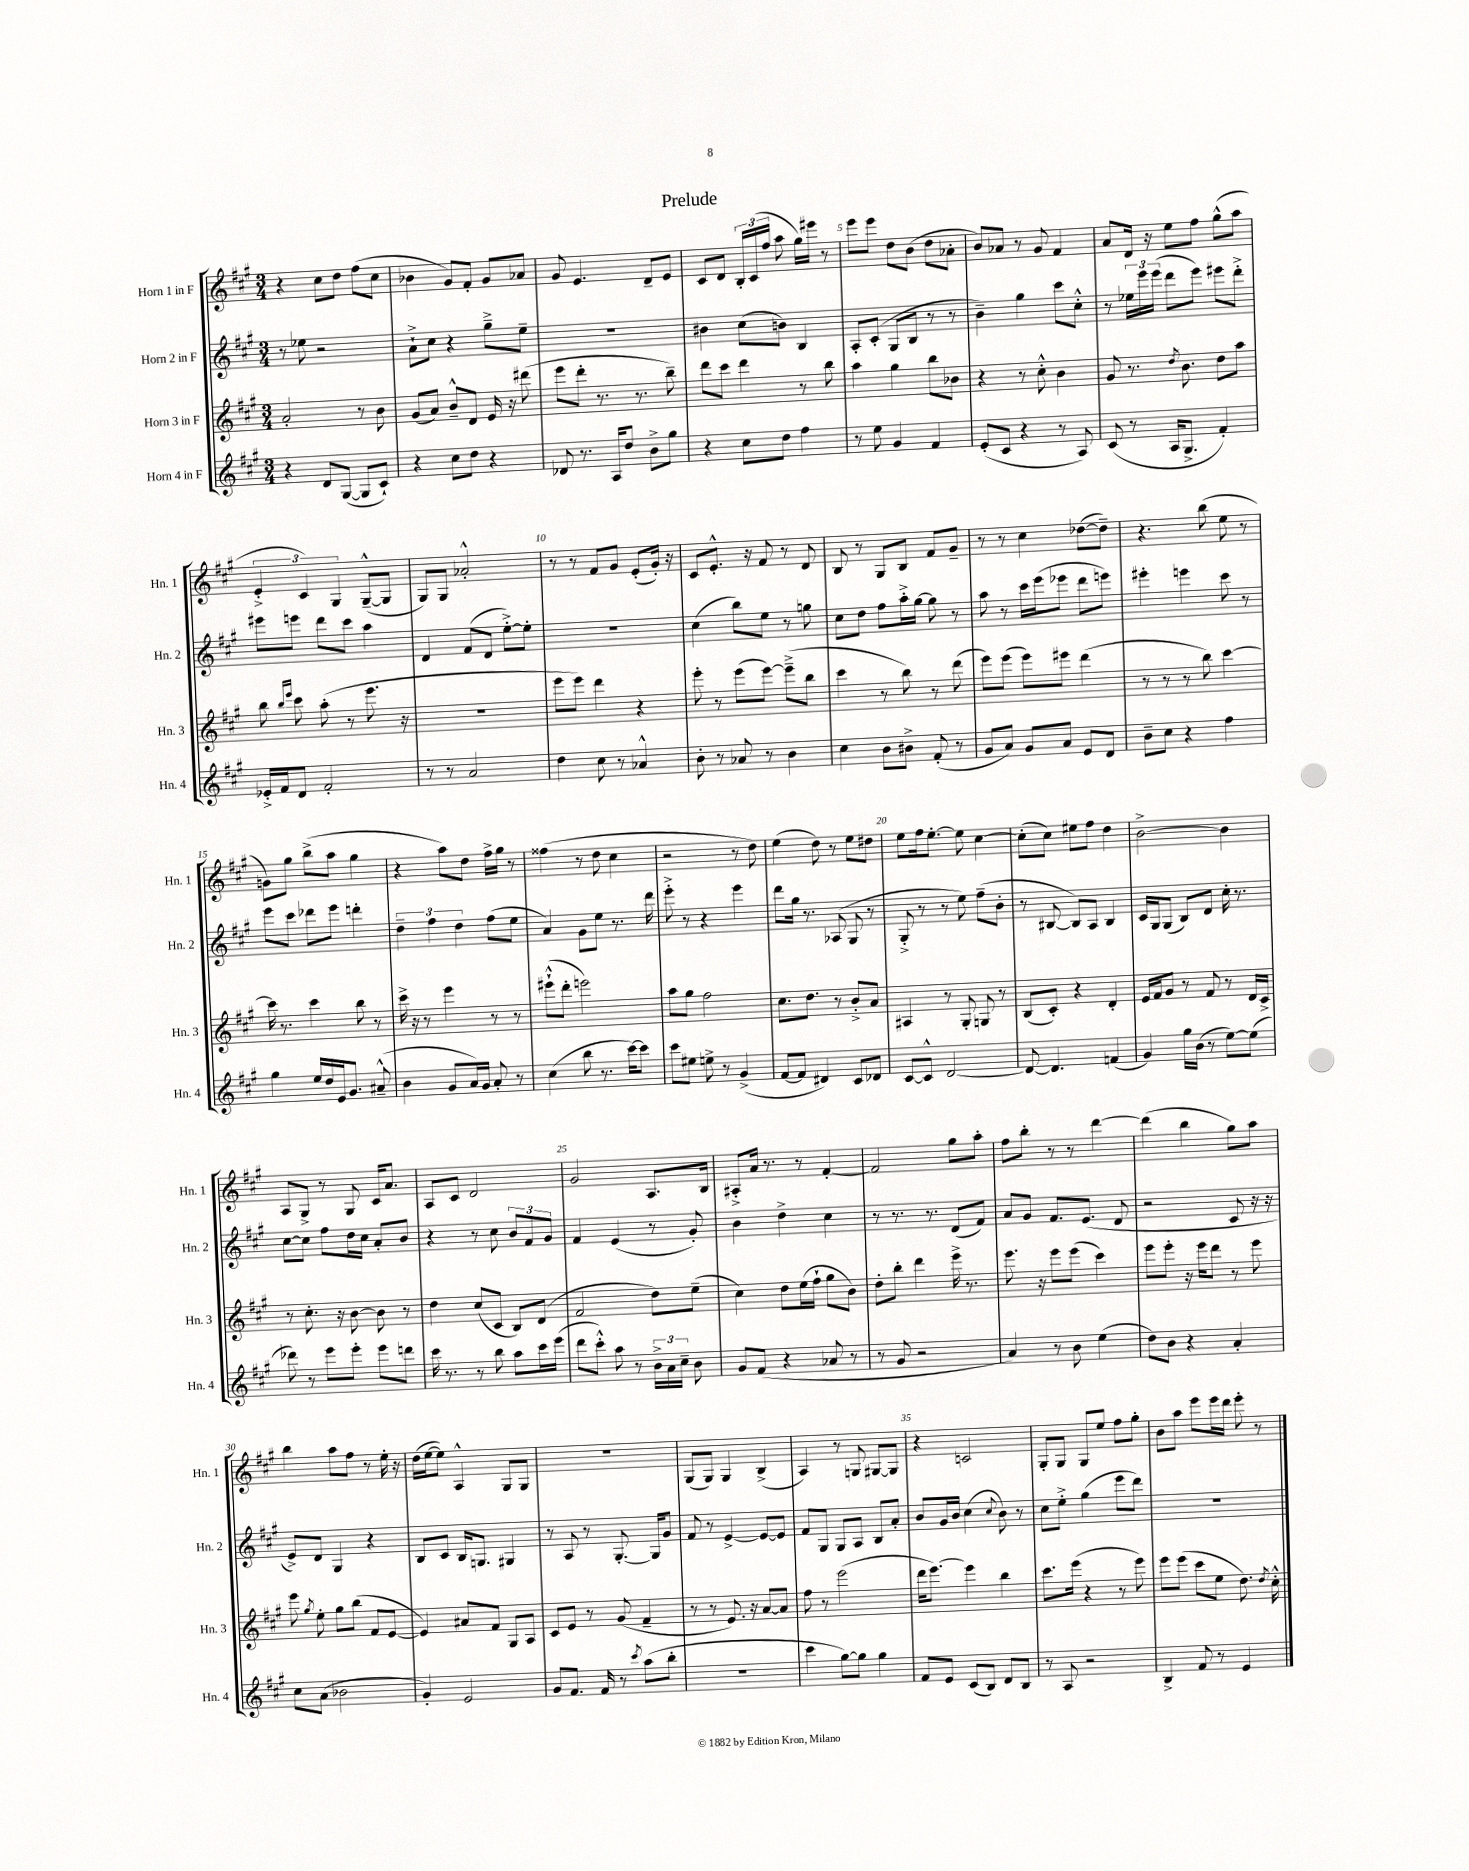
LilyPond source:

\header { title = "Prelude" }
<<
\new StaffGroup <<
\new Staff = "s0" \with { instrumentName = "Horn 1 in F" shortInstrumentName = "Hn. 1" } {
    \clef treble \key a \major \numericTimeSignature \time 3/4
    \autoBeamOff r4 cis''8[ d''8] fis''8[( cis''8] |
    bes'4 gis'8[) fis'8]-. gis'8[ aes'8] |
    gis'8 e'4. d'8[-- e'8] |
    cis'8[ d'8] \tuplet 3/2 { b16[-. cis'16( fis''16] } a''8 gis''16[) eis'''16] r8 |
    e'''8[ e'''8] d''8[ b'8]( d''8[ aes'8]-. |
    b'8[) aes'8] r8 gis'8 fis'4 |
    a'8[ d'16] r16 e''8[ fis''8] gis''8[-^( a''8] |
    \tuplet 3/2 { e'4-.-> cis'4) gis4 } gis8[~---^( gis8] |
    gis8[) gis8] aes'2-.-^ |
    r8 r8 fis'8[ gis'8] e'8[-.( gis'16]-.) r16 |
    cis'8[ e'8.]-.-^ r16 fis'8 r8 d'8 |
    b8 r8 gis8[ b8] fis'8[ gis'8]-- |
    r8 r8 cis''4 des''8[~( des''8]--) |
    r4. b''8( e''8 r8 |
    g'8[) gis''8] b''8[->( a''8] gis''4 |
    r4 a''8[) d''8] fis''16[-> gis''16] r8 |
    fisis''4( r8 d''8 cis''4 |
    r2 r8 d''8) |
    e''4( d''8) r8 e''8[ dis''8] |
    e''8[ fis''16 e''8.]~-. e''8 cis''4~ |
    cis''8[-.( cis''8]) eis''8[ fis''8] d''4 |
    b'2~-> b'4 |
    a8[ gis8]-> r8 gis8 cis'16[ a'8.] |
    a8[ cis'8] d'2 |
    gis'2 a8.[ b16] |
    ais8[-.-> a'16] r8. r8 fis'4~-. |
    fis'2 gis''8[ a''8]-. |
    fis''8[ b''8]-. r8 r8 d'''4~ |
    d'''4( b''4 gis''8[) a''8] |
    b''4 a''8[ fis''8] r8 e''16-. r16 |
    d''16[( e''16~ e''8]) a4-^ gis8[ gis8] |
    R2. |
    gis8[( gis8]) gis4 b4->( |
    a4) r8 g8 gis8[~ gis8] |
    r4 c'2 |
    gis8[-. gis8] gis8[ e''8] fis''8[ gis''8]-. |
    b'8[ a''8] e'''8[ e'''16 d'''16] e'''8-. r8 \bar "|." |
}
\new Staff = "s1" \with { instrumentName = "Horn 2 in F" shortInstrumentName = "Hn. 2" } {
    \clef treble \key a \major \numericTimeSignature \time 3/4
    \autoBeamOff r8 ees''8 r2 |
    a'8[-!-> cis''8] r4 gis''8[---> e''8]-- |
    R2. |
    bis'4 cis''8[( b'8]) b4 |
    a8[-. cis'8]-.( gis8[ b8] r8 r8 |
    b'4--) gis''4 cis'''8[ cis''8]-.-^ |
    r8 \tuplet 3/2 { ees''16[ e'''16 e'''16]( } d'''8[ e'''8]) eis'''8[ d'''8]-.-> |
    eis'''8[ e'''8] d'''8[ cis'''8] a''4 |
    d'4 fis'8[( d'8] e''8[~-.->) e''8]-. |
    R2. |
    cis''4( b''8[) e''8] r8 g''8 |
    cis''8[ d''8] fis''8[ a''16-.-> gis''16]~ gis''8 r8 |
    a''8 r8 cis'''16[ e'''16( ees'''8] d'''8[ e'''8]) |
    eis'''4-. e'''4 cis'''8 r8 |
    e'''8[ cis'''8] des'''8[ e'''8] d'''4-. |
    \tuplet 3/2 { d''4-- fis''4 d''4 } fis''8[( e''8] |
    a'4) gis'8[ e''8] r8. d'''16 |
    e'''8-.-> r8 r4 e'''4 |
    d'''8[ gis''16] r8. aes8( gis8 r8 |
    gis8-.-> r8 r8 e''8) fis''8[--( b'8]-. |
    r8 bis8~ bis8[) a8] bis4 |
    cis'16[ gis16 gis8]( b8[) d'8] cis''16-. r8. |
    cis''8[~ cis''8] fis''8[ d''16 cis''16] a'8[-. b'8] |
    r4 r8 cis''8 \tuplet 3/2 { b'8[ fis'8 gis'8] } |
    fis'4 e'4( r8 gis'8-.) |
    b'4 d''4-> cis''4 |
    r8 r8. r8. d'8[( fis'8]) |
    a'8[ gis'8] fis'8.[ e'8.]( d'8 |
    r2 cis'8 r16 r16 |
    e'8[->) d'8] gis4 r4 |
    b8[ cis'8] b16[ g8.] gis4 |
    r8 a8 r8 gis8.~-. gis16[ gis'8] |
    fis'8 r8 e'4~-> e'8[~ e'8] |
    fis'8[ gis8] gis8[ a8] b8[ a'8]-. |
    b'8[ gis'16 b'16] cis''4( \appoggiatura { cis''8 } b'8) r8 |
    cis''8[ e''8]-.-> gis''4( e'''8[ d'''8]) |
    R2. \bar "|." |
}
\new Staff = "s2" \with { instrumentName = "Horn 3 in F" shortInstrumentName = "Hn. 3" } {
    \clef treble \key a \major \numericTimeSignature \time 3/4
    \autoBeamOff a'2-. r8 b'8 |
    gis'8[( a'8]) b'8[---^ d'8] e'16 r16 dis'''8( |
    e'''8[ d'''8]-. r8. r8. b''8--) |
    d'''8[ cis'''8] d'''4 r8 b''8 |
    a''4 gis''4 b''8[ bes'8] |
    r4 r8 cis''8-.-^ b'4 |
    gis'8 r8. \acciaccatura { d''8 } b'8. d''8[ a''8] |
    b''8 \grace { b''16[ e'''16] } cis'''8 a''8-.( r8 e'''8. r16 |
    R2. |
    e'''8[ e'''8]) d'''4 r4 |
    e'''8-. r8 e'''8[( e'''8]~) e'''8[--->( b''8] |
    cis'''4 r8 b''8) r8 d'''8( |
    e'''8[) e'''8]( e'''8[) eis'''8] d'''4( |
    r8 r8 r8 b''8) cis'''4~ |
    cis'''16 r8. cis'''4 b''8 r8 |
    cis'''16-> r16 r8 e'''4 r8 r8 |
    eis'''8[-!-^( d'''8]-. e'''2) |
    a''8[ gis''8] fis''2 |
    cis''8.[ d''8.] r8 b'8[-.-> a'8] |
    ais4 r8 gis8-. g8 r8 |
    b8[( cis'8]-.) r4 d'4-. |
    e'16[ fis'16 gis'8] r8 fis'8 r8 d'16[ cis'16]-> |
    r8 cis''8.-. r16 b'8~ b'8 r8 |
    d''4 cis''8[( cis'8] b8[) d'8]( |
    fis'2 d''8[) e''8]--( |
    cis''4) d''8[ e''16( fis''16]-! gis''8[ b'8]) |
    d''8[-. b''8]-. d'''4 e'''16-> r8. |
    e'''8. r16 e'''8[ e'''8]( cis'''4) |
    e'''8[ e'''8]-. r16 e'''16[ d'''8] r8 e'''8 |
    e'''8 \acciaccatura { gis''8 } e''8-. gis''8[ b''8]( fis'8[ e'8]~ |
    e'4) ais'8[ fis'8] gis8[ a8] |
    cis'8[ e'8] r8 gis'8( fis'4-- |
    r8 r8 e'8.) r16 a'8[~ a'8] |
    fis''8 r8 e'''2( |
    d'''16[ e'''8.]~) e'''4 b''4 |
    cis'''8.[ e'''16]( r4 r8 e'''8) |
    e'''8[ e'''8]( cis'''8[ e''8] d''8.) \acciaccatura { d''8 } cis''16-.-^ \bar "|." |
}
\new Staff = "s3" \with { instrumentName = "Horn 4 in F" shortInstrumentName = "Hn. 4" } {
    \clef treble \key a \major \numericTimeSignature \time 3/4
    \autoBeamOff r4 d'8[ gis8]~( gis8[ cis'8]-!) |
    r4 cis''8[ d''8] r4 |
    des'8 r8. a16[ d''8] b'8[-> gis''8] |
    r4 cis''8[ d''8] fis''4 |
    r8 e''8 gis'4 fis'4 |
    e'8[-.( cis'8] r4 r8 a8) |
    cis'8( r8 a16[ gis8.]-> fis'4-.) |
    ees'16[-.-> fis'16 d'8] fis'2-. |
    r8 r8 a'2 |
    d''4 cis''8 r8 aes'4-^ |
    b'8-. r8 aes'8 r8 b'4 |
    cis''4 b'8[ bis'8]-> fis'8-.( r8 |
    gis'8[ a'8]) gis'8[ a'8] e'8[ d'8] |
    b'8[-- cis''8] r4 fis''4 |
    gis''4 e''16[ d''16 e'16 gis'8.] ais'8---^( |
    b'4 gis'8[ a'16) gis'16] a'8-. r8 |
    cis''4( b''8 r8. cis'''16[~) cis'''8] |
    cis'''8[ eis''8] e''8-> r8 gis'4->( |
    fis'8[~ fis'8] dis'4) cis'8[ des'8] |
    cis'8[~ cis'8]-^ d'2~ |
    d'8~ d'4. f'4( |
    gis'4) gis''16[ b'16]( r8 e''8[~) e''8]( |
    des'''8) r8 e'''8[ e'''8]-. e'''8[ d'''8] |
    cis'''16 r8. r8 b''8 a''8[ cis'''16 e'''16]( |
    d'''8[ cis'''8]-.-^) a''8 r8 \tuplet 3/2 { b'16[-> a'16 cis''16]-- } b'8 |
    gis'8[ fis'8]( r4 aes'8 r8 |
    r8 gis'8 r2 |
    a'4) r8 b'8 e''4( |
    d''8[) b'8] r4 a'4-. |
    cis''8[ a'8]( bes'2 |
    gis'4-.) e'2 |
    gis'8[ fis'8.] fis'16 r8 \acciaccatura { cis'''8 } a''8[( b''8]-. |
    R2. |
    cis'''4 gis''8[~) gis''8] gis''4 |
    fis'8[ e'8] cis'8[( b8]) d'8[ b8] |
    r8 a8 r2 |
    b4-> fis'8 r8 e'4 \bar "|." |
}
>>
>>
\layout { \context { \Score \override BarNumber.break-visibility = ##(#f #t #t) barNumberVisibility = #(every-nth-bar-number-visible 5) } }
